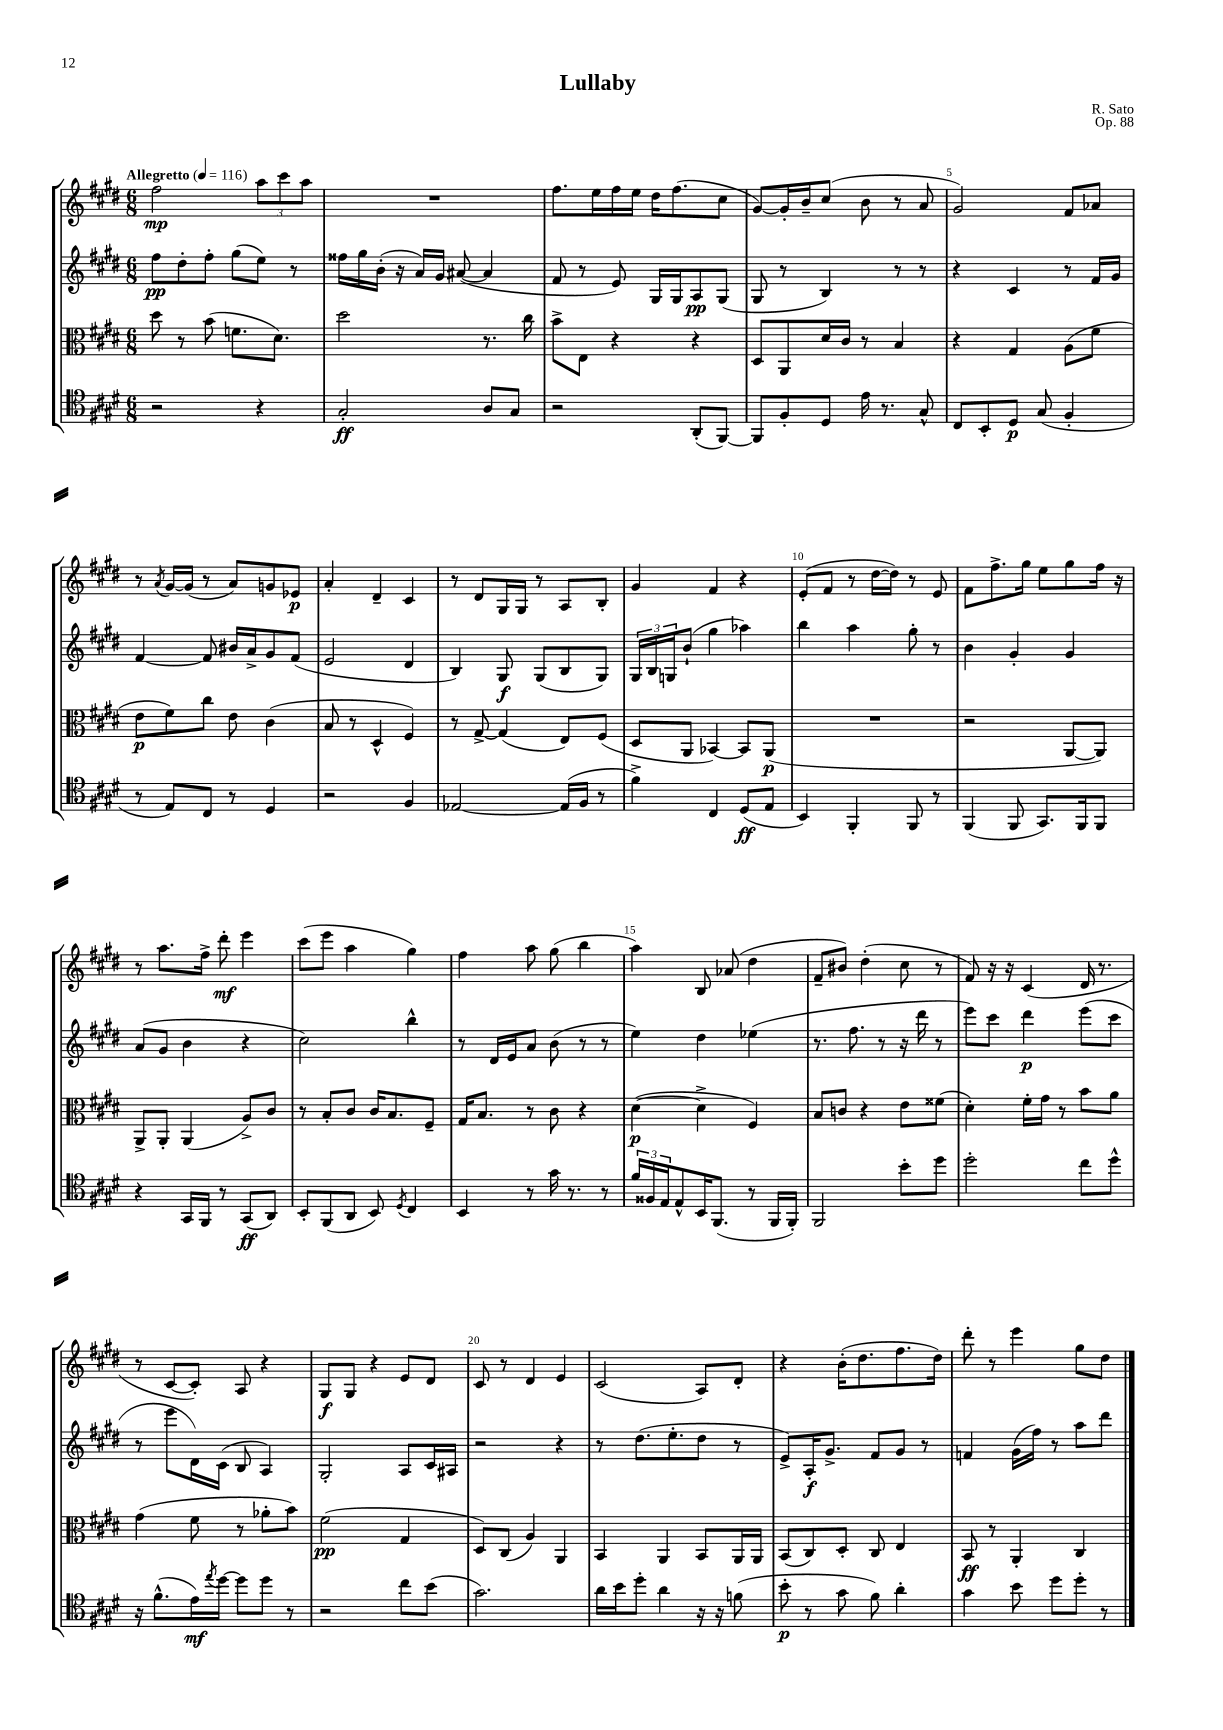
\header { title = "Lullaby" composer = "R. Sato" opus = "Op. 88" }
<<
\new StaffGroup <<
\new Staff = "s0" {
    \clef treble \key e \major \numericTimeSignature \time 6/8 \tempo "Allegretto" 4 = 116
    fis''2\mp \tuplet 3/2 { a''8 cis'''8 a''8 } |
    R2. |
    fis''8. e''16 fis''16 e''16 dis''16 fis''8.( cis''8 |
    gis'8~) gis'16-. b'16-- cis''8( b'8 r8 a'8 |
    gis'2) fis'8 aes'8 |
    r8 \acciaccatura { a'8 } gis'16~ gis'16( r8 a'8) g'8 ees'8\p |
    a'4-. dis'4-- cis'4 |
    r8 dis'8 gis16 gis16 r8 a8 b8-. |
    gis'4 fis'4 r4 |
    e'8-.( fis'8 r8 dis''16~ dis''16) r8 e'8 |
    fis'8 fis''8.-> gis''16 e''8 gis''8 fis''16 r16 |
    r8 a''8. fis''16-> dis'''8-.\mf e'''4 |
    cis'''8( e'''8 a''4 gis''4) |
    fis''4 a''8 gis''8( b''4 |
    a''4) b8 aes'8( dis''4 |
    fis'8-- bis'8) dis''4-.( cis''8 r8 |
    fis'8) r16 r16 cis'4( dis'16 r8. |
    r8 cis'8~ cis'8-.) a8 r4 |
    gis8\f gis8 r4 e'8 dis'8 |
    cis'8 r8 dis'4 e'4 |
    cis'2( a8) dis'8-. |
    r4 b'16-.( dis''8. fis''8. dis''16) |
    dis'''8-. r8 e'''4 gis''8 dis''8 \bar "|." |
}
\new Staff = "s1" {
    \clef treble \key e \major \numericTimeSignature \time 6/8
    fis''8\pp dis''8-. fis''8-. gis''8( e''8) r8 |
    fisis''16 gis''16 b'16-.( r16 a'16) gis'16 ais'8~( ais'4 |
    fis'8 r8 e'8) gis16 gis16 a8\pp gis8( |
    gis8 r8 b4) r8 r8 |
    r4 cis'4 r8 fis'16 gis'16 |
    fis'4~ fis'8 bis'16 a'16-> gis'8 fis'8( |
    e'2 dis'4 |
    b4) gis8\f gis8( b8 gis8) |
    \tuplet 3/2 { gis16 b16 g16 } b'8-!( gis''4 aes''4) |
    b''4 a''4 gis''8-. r8 |
    b'4 gis'4-. gis'4 |
    a'8( gis'8 b'4 r4 |
    cis''2) b''4-^ |
    r8 dis'16 e'16 a'8 b'8( r8 r8 |
    e''4) dis''4 ees''4( |
    r8. fis''8. r8 r16 dis'''16 r8 |
    e'''8) cis'''8 dis'''4\p e'''8( cis'''8 |
    r8 e'''8 dis'16) cis'16( b8 a4) |
    gis2-. a8 cis'16 ais16 |
    r2 r4 |
    r8 dis''8.( e''8.-. dis''8 r8 |
    e'8->) a16-.\f gis'8.-> fis'8 gis'8 r8 |
    f'4 gis'16( fis''16) r8 a''8 dis'''8 \bar "|." |
}
\new Staff = "s2" {
    \clef alto \key e \major \numericTimeSignature \time 6/8
    dis''8 r8 b'8( f'8. dis'8.) |
    dis''2 r8. cis''16 |
    b'8-> e8 r4 r4 |
    dis8 a,8 dis'16 cis'16 r8 b4 |
    r4 gis4 a8( fis'8 |
    e'8\p fis'8) cis''8 e'8 cis'4( |
    b8 r8 dis4-^ fis4) |
    r8 gis8~-> gis4( e8) fis8( |
    dis8 a,8 bes,4~) bes,8 a,8\p( |
    R2. |
    r2 a,8~ a,8) |
    a,8-> a,8-. a,4( a8->) cis'8 |
    r8 b8-. cis'8 cis'16 b8. fis8-- |
    gis16 b8. r8 cis'8 r4 |
    dis'4~\p( dis'4-> fis4) |
    b8 c'8 r4 e'8 fisis'8( |
    dis'4-.) fis'16-. gis'16 r8 b'8 a'8 |
    gis'4( fis'8 r8 aes'8-. b'8) |
    fis'2\pp( gis4 |
    dis8) cis8( a4) a,4 |
    b,4 a,4 b,8 a,16 a,16 |
    b,8( cis8) dis8-. cis8 e4 |
    b,8\ff r8 a,4-. cis4 \bar "|." |
}
\new Staff = "s3" {
    \clef tenor \key e \major \numericTimeSignature \time 6/8
    r2 r4 |
    gis2-.\ff a8 gis8 |
    r2 a,8-.( fis,8~) |
    fis,8 fis8-. dis8 e'16 r8. gis8-^ |
    cis8 b,8-. dis8\p gis8( fis4-. |
    r8 e8) cis8 r8 dis4 |
    r2 fis4 |
    ees2~ ees16( fis16 r8 |
    fis'4->) cis4 dis8\ff( e8 |
    b,4) fis,4-. fis,8 r8 |
    fis,4( fis,8 gis,8.) fis,16 fis,8 |
    r4 gis,16 fis,16 r8 gis,8\ff( a,8) |
    b,8-. fis,8( a,8 b,8) \acciaccatura { dis8 } cis4 |
    b,4 r8 gis'16 r8. r8 |
    \tuplet 3/2 { fis'16 fisis16 e16 } e8-^ b,16 fis,8.( r8 fis,16 fis,16-.) |
    fis,2 b'8-. dis''8 |
    dis''2-. cis''8 dis''8-^ |
    r16 fis'8.-^( e'16\mf) \acciaccatura { e''8 } dis''16~ dis''8 dis''8 r8 |
    r2 cis''8 b'8( |
    gis'2.) |
    a'16 b'16 dis''8-. a'4 r16 r16 f'8( |
    b'8-.\p r8 gis'8 fis'8) a'4-. |
    gis'4 b'8 dis''8 dis''8-. r8 \bar "|." |
}
>>
>>
\layout { \context { \Score \override BarNumber.break-visibility = ##(#f #t #t) barNumberVisibility = #(every-nth-bar-number-visible 5) } }
